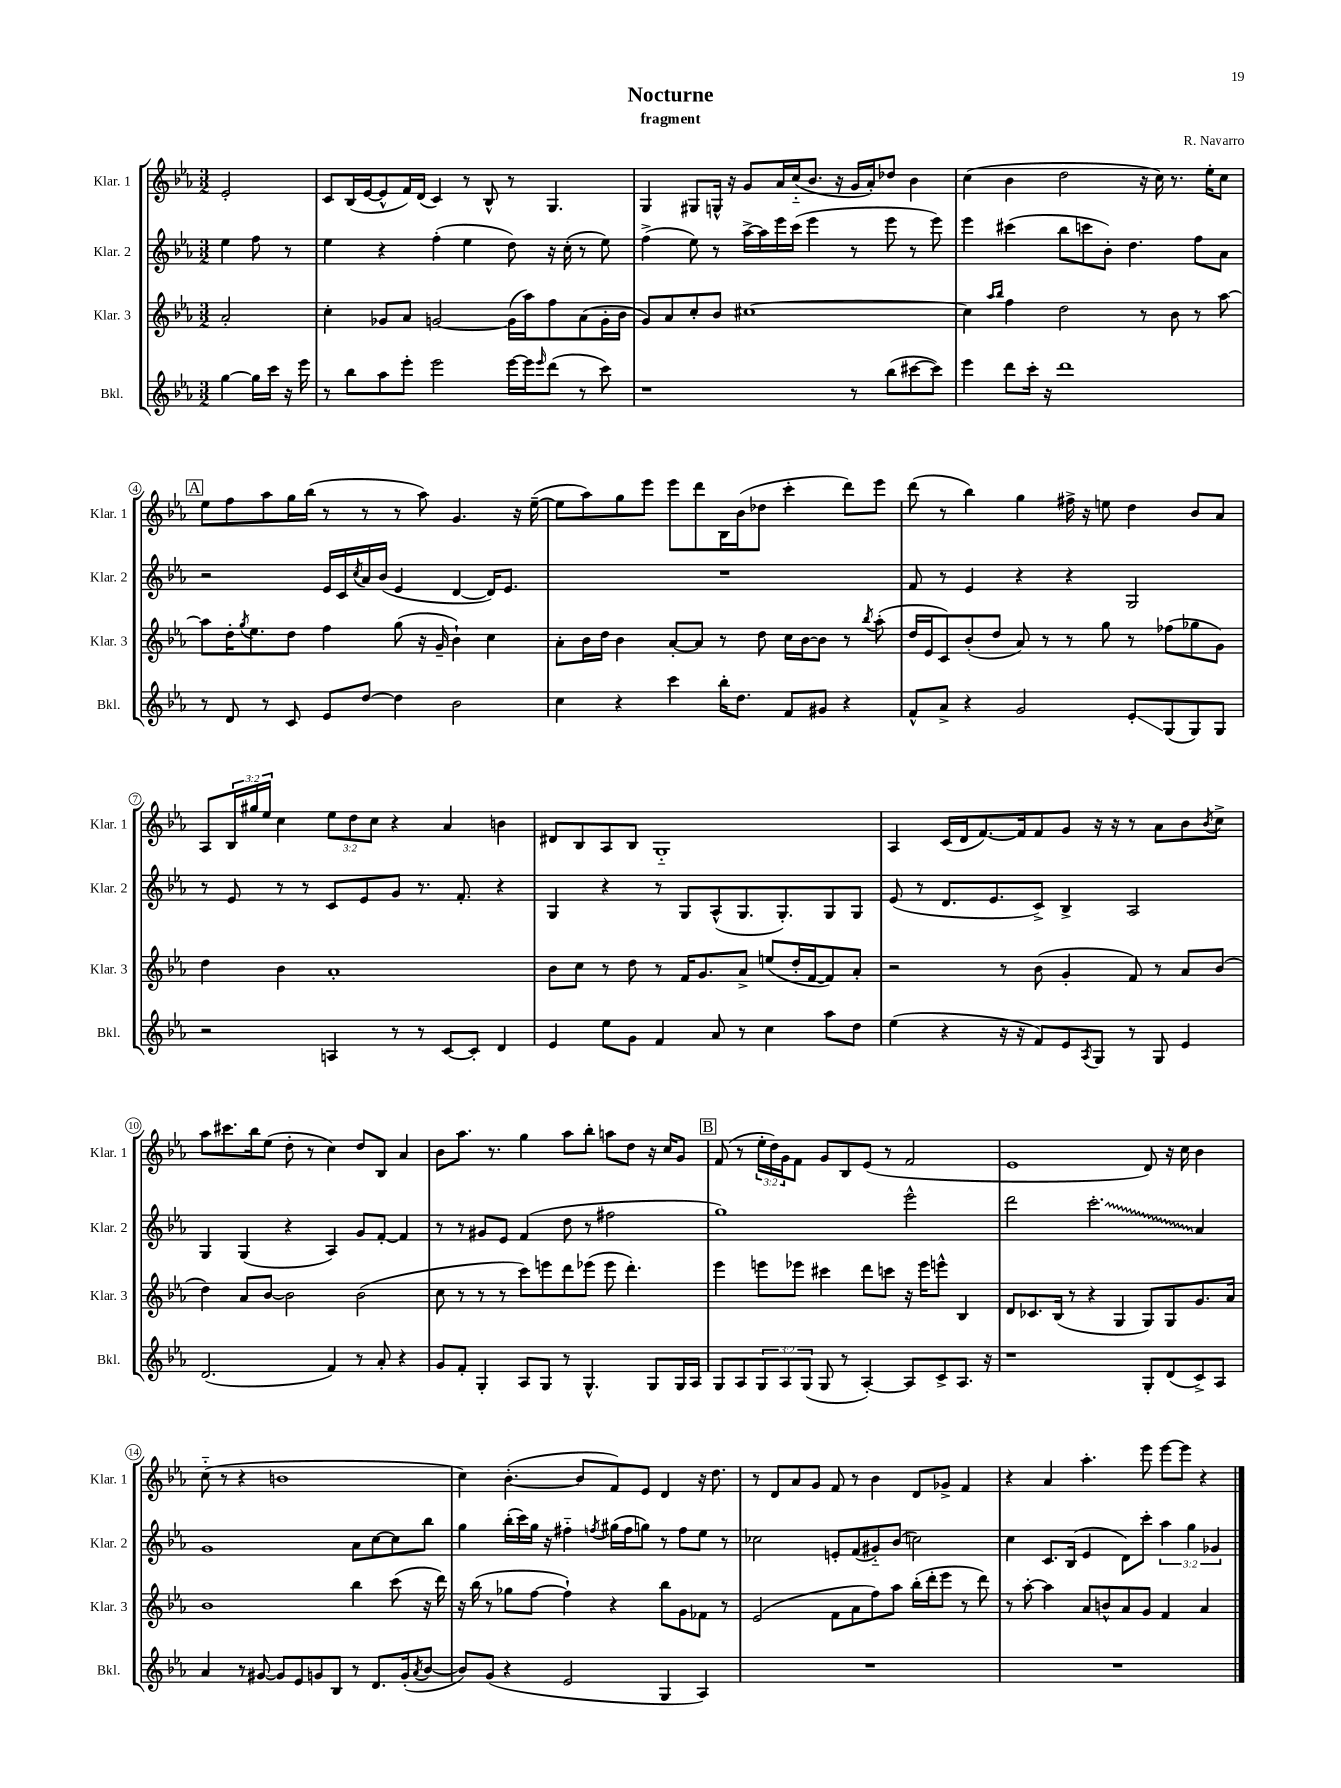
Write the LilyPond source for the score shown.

\header { title = "Nocturne" composer = "R. Navarro" subtitle = "fragment" }
<<
\new StaffGroup <<
\new Staff = "s0" \with { instrumentName = "Klar. 1" shortInstrumentName = "Klar. 1" } {
    \clef treble \key ees \major \numericTimeSignature \time 3/2 \override Staff.TupletNumber.text = #tuplet-number::calc-fraction-text \partial 2
    ees'2-. |
    c'8 bes16( ees'16~ ees'8-^ f'16) d'16( c'4) r8 bes8-^ r8 g4. |
    g4 gis8 g16-^ r16 g'8 aes'16 c''16-_( bes'8. r16 g'16 aes'16-.) des''8 bes'4 |
    c''4( bes'4 d''2 r16 c''16) r8. ees''16-. c''8 |
    \mark \markup { \box "A" } ees''8 f''8 aes''8 g''16 bes''16( r8 r8 r8 aes''8) g'4. r16 ees''16~--( |
    ees''8 aes''8) g''8 ees'''8 ees'''8 d'''8 bes16 bes'16( des''8 c'''4-. d'''8) ees'''8 |
    d'''8( r8 bes''4) g''4 fis''16-> r16 e''8 d''4 bes'8 aes'8 |
    aes8 \tuplet 3/2 { bes16 gis''16 ees''16 } c''4 \tuplet 3/2 { ees''8 d''8 c''8 } r4 aes'4 b'4 |
    dis'8 bes8 aes8 bes8 g1-_ |
    aes4 c'16( d'16 f'8.~) f'16 f'8 g'8 r16 r16 r8 aes'8 bes'8 \acciaccatura { bes'8 } c''8-> |
    aes''8 cis'''8. bes''16 ees''8( d''8-. r8 c''4) d''8 bes8 aes'4 |
    bes'8 aes''8. r8. g''4 aes''8 bes''8-. a''8 d''8 r16 c''16 g'8 |
    \mark \markup { \box "B" } f'8( r8 \tuplet 3/2 { ees''16-. d''16) g'16 } f'8 g'8 bes8 ees'8( r8 f'2 |
    ees'1 d'8) r16 c''16 bes'4 |
    c''8-_( r8 r4 b'1 |
    c''4) bes'4.~-.( bes'8 f'8) ees'8 d'4 r16 d''8. |
    r8 d'8 aes'8 g'8 f'8 r8 bes'4 d'8 ges'8-> f'4 |
    r4 aes'4 aes''4.-. ees'''8 ees'''8~ ees'''8 r4 \bar "|." |
}
\new Staff = "s1" \with { instrumentName = "Klar. 2" shortInstrumentName = "Klar. 2" } {
    \clef treble \key ees \major \numericTimeSignature \time 3/2 \override Staff.TupletNumber.text = #tuplet-number::calc-fraction-text \partial 2
    ees''4 f''8 r8 |
    ees''4 r4 f''4-.( ees''4 d''8) r16 c''16-.( r8 ees''8) |
    f''4->( ees''8) r8 aes''16~-> aes''16 ees'''16 c'''16( ees'''4 r8 ees'''8 r8 ees'''8) |
    ees'''4 cis'''4( bes''8 c'''8 bes'8-.) d''4. f''8 aes'8 |
    \mark \markup { \box "A" } r2 ees'16 c'16 \acciaccatura { c''8 } aes'16 bes'16( ees'4 d'4~ d'16) ees'8. |
    R1. |
    f'8 r8 ees'4 r4 r4 g2 |
    r8 ees'8 r8 r8 c'8 ees'8 g'8 r8. f'8.-. r4 |
    g4 r4 r8 g8 aes8-^( g8. g8.-.) g8 g8 |
    ees'8( r8 d'8. ees'8. c'8->) bes4-> aes2 |
    g4 g4( r4 aes4) g'8 f'8~-. f'4 |
    r8 r8 gis'8 ees'8 f'4( d''8 r8 fis''2 |
    \mark \markup { \box "B" } g''1) ees'''2-^ |
    d'''2 \once \override Glissando.style = #'zigzag c'''2.-.\glissando aes'4 |
    g'1 aes'8 c''8~ c''8 bes''8 |
    g''4 bes''16-.( c'''16) g''16 r16 fis''4-_ \acciaccatura { f''8 } gis''16( f''16 g''8) r8 f''8 ees''8 r8 |
    ces''2 e'8-. f'8( gis'8-_) bes'8( c''2) |
    c''4 c'8. bes16( ees'4 d'8) c'''8-. \tuplet 3/2 { aes''4 g''4 ges'4 } \bar "|." |
}
\new Staff = "s2" \with { instrumentName = "Klar. 3" shortInstrumentName = "Klar. 3" } {
    \clef treble \key ees \major \numericTimeSignature \time 3/2 \partial 2
    aes'2-. |
    c''4-. ges'8 aes'8 g'2~ g'16( aes''16) f''8 aes'8( g'16-. bes'16 |
    g'8) aes'8 c''8-. bes'8 cis''1~ |
    cis''4 \grace { aes''16 bes''16 } f''4 d''2 r8 bes'8 r8 aes''8~ |
    \mark \markup { \box "A" } aes''8 d''16-. \acciaccatura { g''8 } ees''8. d''8 f''4 g''8( r16 g'16-- bes'4-!) c''4 |
    aes'8-. bes'16 d''16 bes'4 aes'8~-. aes'8 r8 d''8 c''16 bes'16~ bes'8 r8 \acciaccatura { bes''8 } aes''8-.( |
    d''16 ees'16 c'8) bes'8-.( d''8 aes'8) r8 r8 g''8 r8 fes''8( ges''8 g'8) |
    d''4 bes'4 aes'1-. |
    bes'8 c''8 r8 d''8 r8 f'16 g'8. aes'8-> e''8( d''16-. f'16~ f'8) aes'8-. |
    r2 r8 bes'8( g'4-. f'8) r8 aes'8 bes'8( |
    d''4) aes'8 bes'8~ bes'2 bes'2( |
    c''8 r8 r8 r8 c'''8) e'''8 d'''8 ees'''8( ees'''8 d'''4.-.) |
    \mark \markup { \box "B" } ees'''4 e'''8 ees'''8 cis'''4 d'''8 c'''8 r16 ees'''16 e'''8-^ bes4 |
    d'8 ces'8. bes16( r8 r4 g4 g8) g8 g'8. aes'16 |
    bes'1 bes''4 c'''8( r16 d'''16) |
    r16 bes''16( r8 ges''8 f''8~ f''4-!) r4 bes''8 g'8 fes'8 r8 |
    ees'2( f'8 aes'8 f''8) aes''8 bes''16-.( d'''16-. ees'''8 r8 d'''8) |
    r8 aes''8~-. aes''4 aes'8 b'8-^ aes'8 g'8 f'4 aes'4 \bar "|." |
}
\new Staff = "s3" \with { instrumentName = "Bkl." shortInstrumentName = "Bkl." } {
    \clef treble \key ees \major \numericTimeSignature \time 3/2 \override Staff.TupletNumber.text = #tuplet-number::calc-fraction-text \partial 2
    g''4~ g''16 c'''16 r16 ees'''16 |
    r8 bes''8 aes''8 ees'''8-. ees'''2 ees'''16~ ees'''16 \grace { ees'''16 } d'''8( r8 c'''8) |
    r1 r8 bes''8( cis'''8~ cis'''8) |
    ees'''4 d'''8 c'''16-. r16 d'''1 |
    \mark \markup { \box "A" } r8 d'8 r8 c'8 ees'8 d''8~ d''4 bes'2 |
    c''4 r4 c'''4 bes''16-. d''8. f'8 gis'8 r4 |
    f'8-^ aes'8-> r4 g'2 ees'8-.\glissando g8( g8) g8 |
    r2 a4 r8 r8 c'8~ c'8-. d'4 |
    ees'4 ees''8 g'8 f'4 aes'8 r8 c''4 aes''8 d''8 |
    ees''4( r4 r16 r16 f'8) ees'8 \acciaccatura { aes8 } g8 r8 g8 ees'4 |
    d'2.( f'4) r8 aes'8-. r4 |
    g'8 f'8-. g4-. aes8 g8 r8 g4.-^ g8 g16 aes16 |
    \mark \markup { \box "B" } g8 aes8 \tuplet 3/2 { g8 aes8 g8( } g8 r8 aes4~-.) aes8 c'8-> aes8. r16 |
    r1 g8-. d'8( c'8->) aes8 |
    aes'4 r8 gis'8~ gis'8 ees'8 g'8 bes8 r8 d'8. g'16-.( \acciaccatura { aes'8 } bes'8~ |
    bes'8) g'8( r4 ees'2 g4 aes4) |
    R1. |
    R1. \bar "|." |
}
>>
>>
\layout { \context { \Score \override BarNumber.stencil = #(make-stencil-circler 0.1 0.3 ly:text-interface::print) } }
